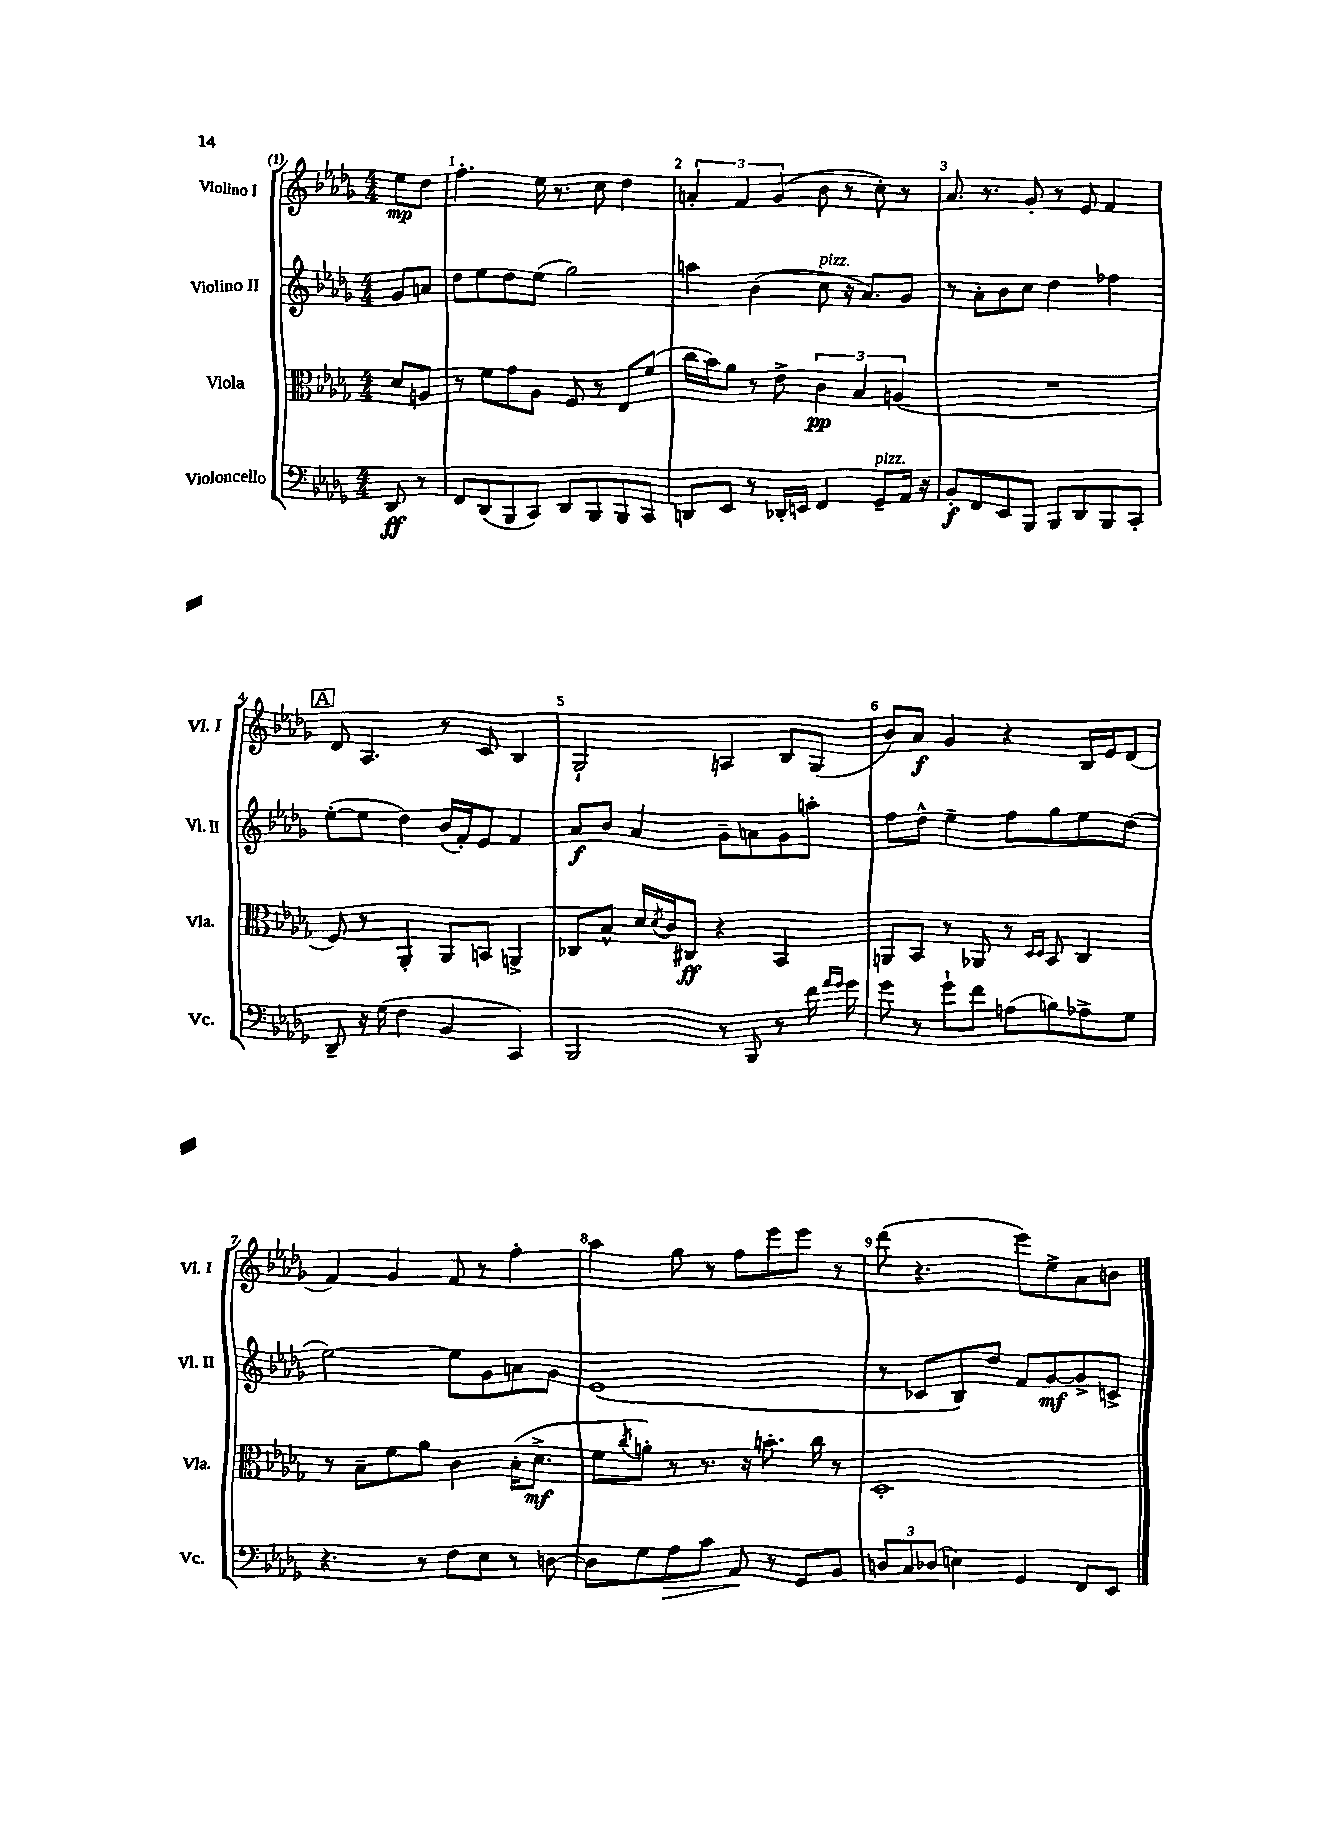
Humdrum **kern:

**kern	**kern	**kern	**kern
*staff4	*staff3	*staff2	*staff1
*clefF4	*clefC3	*clefG2	*clefG2
*k[b-e-a-d-g-]	*k[b-e-a-d-g-]	*k[b-e-a-d-g-]	*k[b-e-a-d-g-]
*M4/4	*M4/4	*M4/4	*M4/4
8DD-	8d-	8g-	8ee-
8r	8A	8a	8dd-
=	=	=	=
8FF	8r	8dd-	4.ff'
(8DD-	8f	8ee-	.
8BBB-	8g-	8dd-	.
8CC)	8A-	(8ee-	16ee-
.	.	.	8.r
8DD-	8F	2gg-)	.
8BBB-	8r	.	8cc
8BBB-	8E-	.	4dd-
8CC	(8f	.	.
=	=	=	=
8DD	16cc	4aa	6a'
.	16b-)	.	.
8EE-	8a-	.	.
.	.	.	6f
8r	8r	(4b-	.
.	.	.	(6g-
16DD-'	8e-^	.	.
16EE	.	.	.
4FF	6c	8cc	8b-
.	.	16r	8r
.	6B-	.	.
.	.	8.a-)	.
8GG-~	.	.	8cc')
.	(6A	.	.
16AA-	.	8g-	8r
16r	.	.	.
=	=	=	=
8BB-'	1r	8r	8.a-
8FF	.	8a-'	.
.	.	.	8.r
8EE-	.	8b-	.
8BBB-	.	8cc	8g-'
8BBB-	.	4dd-	8r
8DD-	.	.	8e-
8BBB-	.	4ff-	4f
8CC'	.	.	.
=	=	=	=
8DD-~	8F)	([8ee-'	8d-
16r	8r	8ee-]	4.A-
(16G-	.	.	.
4F	4AA-'	4dd-)	.
4BB-	8AA-	(16b-	8r
.	.	16f')	.
.	8BB	8e-	8c
4CC)	4AA^	4f	4B-
=	=	=	=
2BBB-	8C-	8a-	2G-`
.	8B-^^	8b-	.
.	16d-	4a-	.
.	8qd-	.	.
.	16c	.	.
.	8C#	.	.
8r	4r	8g-~	4A
8BBB-	.	8a	.
8r	4BB-	8g-	8B-
16f	.	8aa'	(8G-
16qqa-	.	.	.
16qqg-	.	.	.
16g-	.	.	.
=	=	=	=
8g-	8AA	8ff	8b-)
8r	8BB-	8dd-^^	8a-
8g-`	8r	4ee-~	4g-
8f	8AA-	.	.
(8A	8r	8ff	4r
.	16qqD-	.	.
.	16qqD-	.	.
8B)	8BB-	8gg-	.
8A-^	4C	8ee-	16B-
.	.	.	16e-
8G-	.	(8dd-	(8d-
=	=	=	=
4.r	8r	[2ee-)	4f)
.	8B-~	.	.
.	8f	.	4g-
8r	8a-	.	.
8F	4c	8ee-]	8f
8E-	.	8g-	8r
8r	(16B-'	8a	4ff'
.	8.d-^	.	.
[8D	.	8g-	.
=	=	=	=
8D]	8f	(1e-	4aa-
.	8qcc	.	.
8G-	8a')	.	.
8A-	8r	.	8gg-
8c	8.r	.	8r
8AA-	.	.	8ff
.	16r	.	.
8r	8.b'	.	8eee-
8GG-	.	.	8eee-
.	16cc	.	.
8BB-	8r	.	8r
=	=	=	=
12D	1D-'	8r	(8ddd-
12C	.	.	.
.	.	8c-	4.r
(12D-	.	.	.
4E)	.	8B-)	.
.	.	8dd-	.
4GG-	.	8f	8eee-)
.	.	[8g-	8ee-^
8FF	.	8g-^]	8a-
8EE-	.	8c^	8b
==	==	==	==
*-	*-	*-	*-
